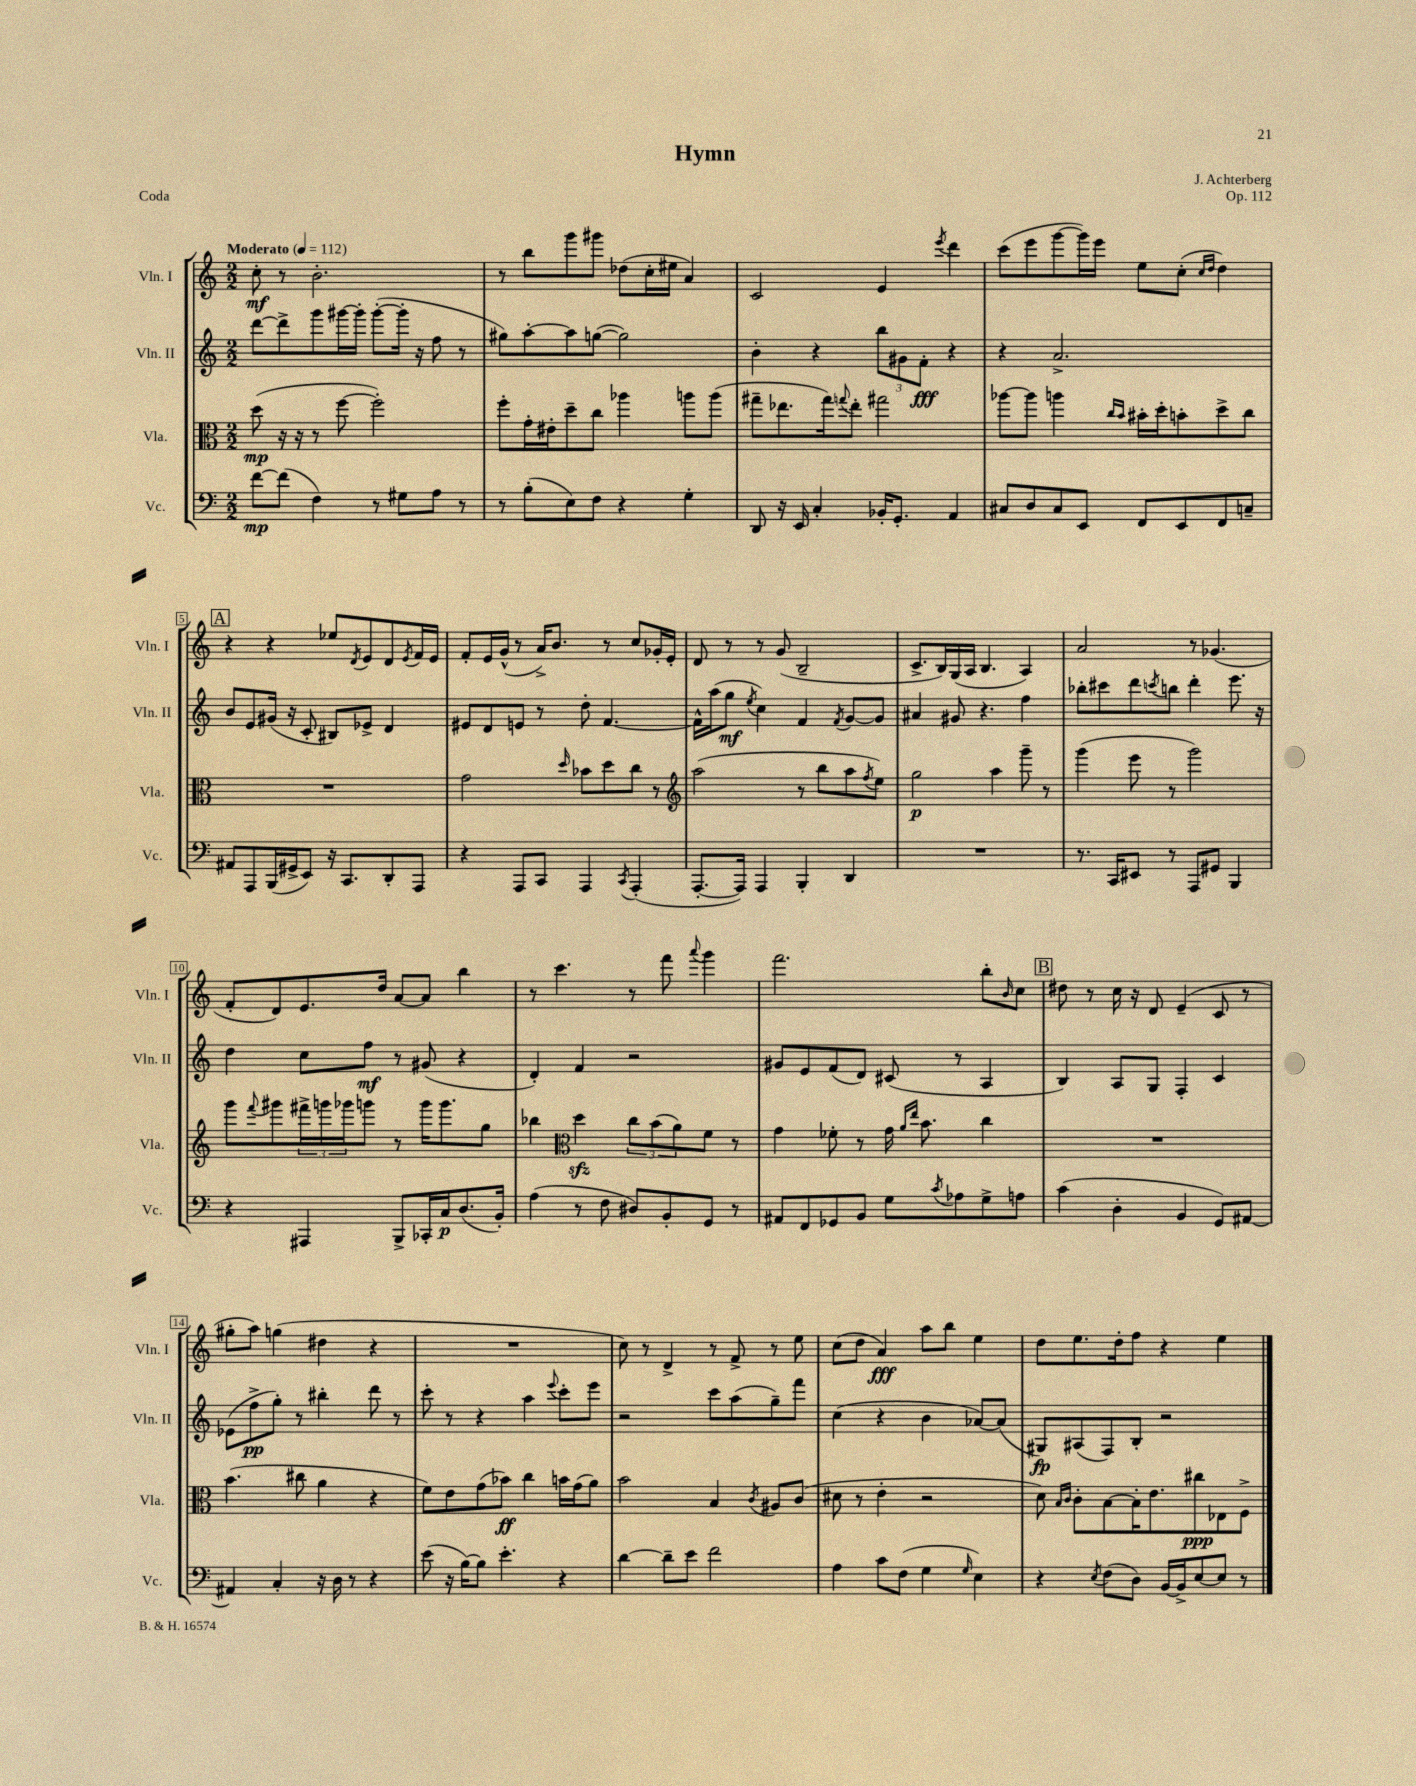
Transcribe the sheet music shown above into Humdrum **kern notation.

**kern	**kern	**kern	**kern
*staff4	*staff3	*staff2	*staff1
*clefF4	*clefC3	*clefG2	*clefG2
*k[]	*k[]	*k[]	*k[]
*M2/2	*M2/2	*M2/2	*M2/2
*MM112	*MM112	*MM112	*MM112
[8f\L	(8dd\	[8ddd\L	8cc'\
(8f\]J	16r	8ddd^\]	8r
.	16r	.	.
4F\)	8r	8ggg\	2.b'\
.	[8ff\	[16ggg#\L	.
.	.	16ggg#'\]JJ	.
8r	2ff'\])	([8ggg#'\L	.
8G#\L	.	16ggg#'\]Jk	.
.	.	16r	.
8A\J	.	8ff\	.
8r	.	8r	.
=	=	=	=
8r	8ff'\L	8gg#\L)	8r
(8B'\L	16g'\L	[8aa'\	8bb\L
.	16e#'\J	.	.
8E\)	8dd~\	8aa\]	8ggg\
8F\J	8cc\J	([8gg\J	8ggg#\J
4r	4aa-\	2gg\])	(8dd-\L
.	.	.	16cc'\L
.	.	.	16ee#\JJ
4G'\	8aa\L	.	4a/)
.	(8aa\J	.	.
=	=	=	=
8DD/	8gg#~\L	4b'\	2c/
16r	8.ee-\	.	.
16EE/	.	.	.
4C'/	.	4r	.
.	16gg#\k)	.	.
.	8qqgg/	.	.
.	8ee-'\J	.	.
16BB-'/LK	2gg#\	12bb\L	4e/
8.GG'/J	.	.	.
.	.	12g#\	.
.	.	12f'\J	.
.	.	.	8qeee/
4AA/	.	4r	4ddd\
=	=	=	=
8C#/L	[8aa-\L	4r	(8ccc\L
8D/	8aa-\]J	.	8eee\
8C#/	4aa\	2.a^/	[8ggg\
8EE/J	.	.	16ggg\]L)
.	.	.	16eee\JJ
.	16qqcc/LL	.	.
.	16qqb/JJ	.	.
8FF/L	16b#'\LL	.	8ee\L
.	16dd'\J	.	.
8EE/	8b'\	.	(8cc'\J
.	.	.	16qqcc/LL
.	.	.	16qqdd/JJ
8FF/	8dd^\	.	4dd\)
8C~/J	8cc\J	.	.
=	=	=	=
8AA#/L	1r	8b/L	4r
8AAA/	.	8e/	.
(16BBB/L	.	(16g#/Jk	4r
16GG#^/J	.	16r	.
8EE/J)	.	8c'/	.
16r	.	8B#/L)	8ee-/L
8.CC/L	.	.	.
.	.	.	8qd/
.	.	8e-^/J	8e/
8DD'/	.	4d/	8d/
.	.	.	8qe/
8AAA/J	.	.	16f/L
.	.	.	16e/JJ
=	=	=	=
4r	2g\	8e#/L	8f'/L
.	.	8d/	16e/L
.	.	.	(16g^^/JJ
8AAA/L	.	8e/J	8r
8CC/J	.	8r	16a^/LK)
.	.	.	8.b/J
.	16qqdd/	.	.
4AAA/	8b-\L	8dd'\	.
.	8dd\	[4.f/	8r
8qCC/	.	.	.
(4AAA'/	8cc\J	.	8cc/L
.	8r	.	16g-'/L
.	.	.	16e'/JJ
=	=	=	=
*	*clefG2	*	*
[8.AAA'/L	(2aa\	16f^^\]LL	8d/
.	.	(16aa\J	.
.	.	8gg\J	8r
16AAA/]Jk)	.	.	.
.	.	8qee/	.
4AAA/	.	4cc\)	8r
.	.	.	(8g/
4BBB'/	8r	4f/	2B~/
.	8bb\L	.	.
.	.	8qf/	.
4DD/	8aa\	[8g/L	.
.	8qff/	.	.
.	8ee\J)	8g/]J	.
=	=	=	=
1r	2gg\	4a#/	8.c^/L
.	.	.	16B/L)
.	.	8g#/	(16G/
.	.	.	16A/JJ
.	.	4.r	4.B/
.	4aa\	.	.
.	8ggg~\	4ff\	4A/)
.	8r	.	.
=	=	=	=
8.r	(4ggg\	8bb-'\L	2a/
.	.	8ccc#\	.
16CC/LK	.	.	.
8EE#/J	8eee\	8ddd\	.
.	.	8qccc/	.
8r	8r	8bb\J	.
8AAA/L	2ggg\)	4ddd'\	8r
8GG#/J	.	.	(4.g-/
4BBB/	.	8.eee\	.
.	.	16r	.
=	=	=	=
4r	8ggg\L	4dd\	8f'/L
.	8qqfff/	.	.
.	8ggg#\	.	8d/)
4AAA#/	24fff#^\L	8cc\L	8.e/
.	24ggg\	.	.
.	24ggg-\J	.	.
.	8ggg\J	8ff\J	.
.	.	.	16dd/Jk
8BBB^/L	8r	8r	[8a/L
16CC-'/L	16ggg\LK	(8g#/	8a/]J
16C/J	8.ggg\	.	.
(8.D/	.	4r	4bb\
.	8gg\J	.	.
16BB'/Jk)	.	.	.
=	=	=	=
(4A\	4bb-\	4d'/)	8r
.	.	.	4.ccc\
*	*clefC3	*	*
8r	4dd\	4f/	.
8F\	.	.	.
8D#/L)	12cc\L	2r	8r
.	(12b\	.	.
8BB'/	.	.	8fff\
.	12a\)	.	.
.	.	.	8qqaaa/
8GG/J	8f\J	.	4ggg\
8r	8r	.	.
=	=	=	=
8AA#/L	4g\	8g#/L	2.fff\
8FF/	.	8e/	.
8GG-/	8f-'\	(8f/	.
8BB/J	8r	8d/J)	.
8G\L	16g\	(8c#/	.
.	16qqa/LL	.	.
.	16qqee/JJ	.	.
.	8.b\	.	.
8qc/	.	.	.
8A-\	.	8r	.
8G^\	4cc\	4A/	8bb'\L
.	.	.	16qqb/
8A\J	.	.	8cc\J
=	=	=	=
(4c\	1r	4B/)	8dd#\
.	.	.	8r
4D'\	.	8A/L	16cc\
.	.	.	16r
.	.	8G/J	8d/
4BB/	.	4F'/	(4e~/
8GG/L)	.	4c/	8c/
[8AA#/J	.	.	8r
=	=	=	=
4AA#/]	(4.b\	(8e-\L	8gg#'\L
.	.	8ff^\	8aa\J)
4C'/	.	8gg'\J)	(4gg\
.	8cc#\	8r	.
16r	4a\	4bb#'\	4dd#\
16D\	.	.	.
8r	.	.	.
4r	4r	8ddd\	4r
.	.	8r	.
=	=	=	=
(8e\	8f\L)	8ccc'\	1r
16r	8e\	8r	.
[16B\LK)	.	.	.
8B\]J	(8g\	4r	.
4.e'\	8b-\J)	.	.
.	4cc\	4aa\	.
.	.	8qqeee/	.
4r	16b\LL	8ccc'\L	.
.	(16g\J	.	.
.	8a\J)	8eee\J	.
=	=	=	=
[4d\	2b\	2r	8cc\)
.	.	.	8r
8d~\]L	.	.	4d^/
8e\J	.	.	.
2f\	4B/	8ccc\L	8r
.	.	(8aa\	8f^/
.	8qc/	.	.
.	8A#/L	8gg~\)	8r
.	(8c/J	8fff\J	8ee\
=	=	=	=
4A\	8d#\	(4cc\	(8cc\L
.	8r	.	8dd\J
8c\L	4e'\	4r	4a/)
(8F\J	.	.	.
4G\	2r	4b\	8aa\L
.	.	.	8bb\J
16qqG/	.	.	.
4E\)	.	[8a-/L)	4ee\
.	.	(8a-/]J	.
=	=	=	=
4r	8d\)	8G#/L)	8dd\L
.	16qqB/LL	.	.
.	16qqc/JJ	.	.
.	8c'\L	(8A#/	8.ee\
8qE/	.	.	.
(8F\L	[8B\	8F/)	.
.	.	.	16dd'\k
8D\J)	16B'\]K	8B'/J	8ff\J
.	8.e\	.	.
[16BB/LL	.	2r	4r
16BB^/]J	.	.	.
[8E/	8cc#\	.	.
8E/]J	8E-\	.	4ee\
8r	8F^\J	.	.
==	==	==	==
*-	*-	*-	*-
